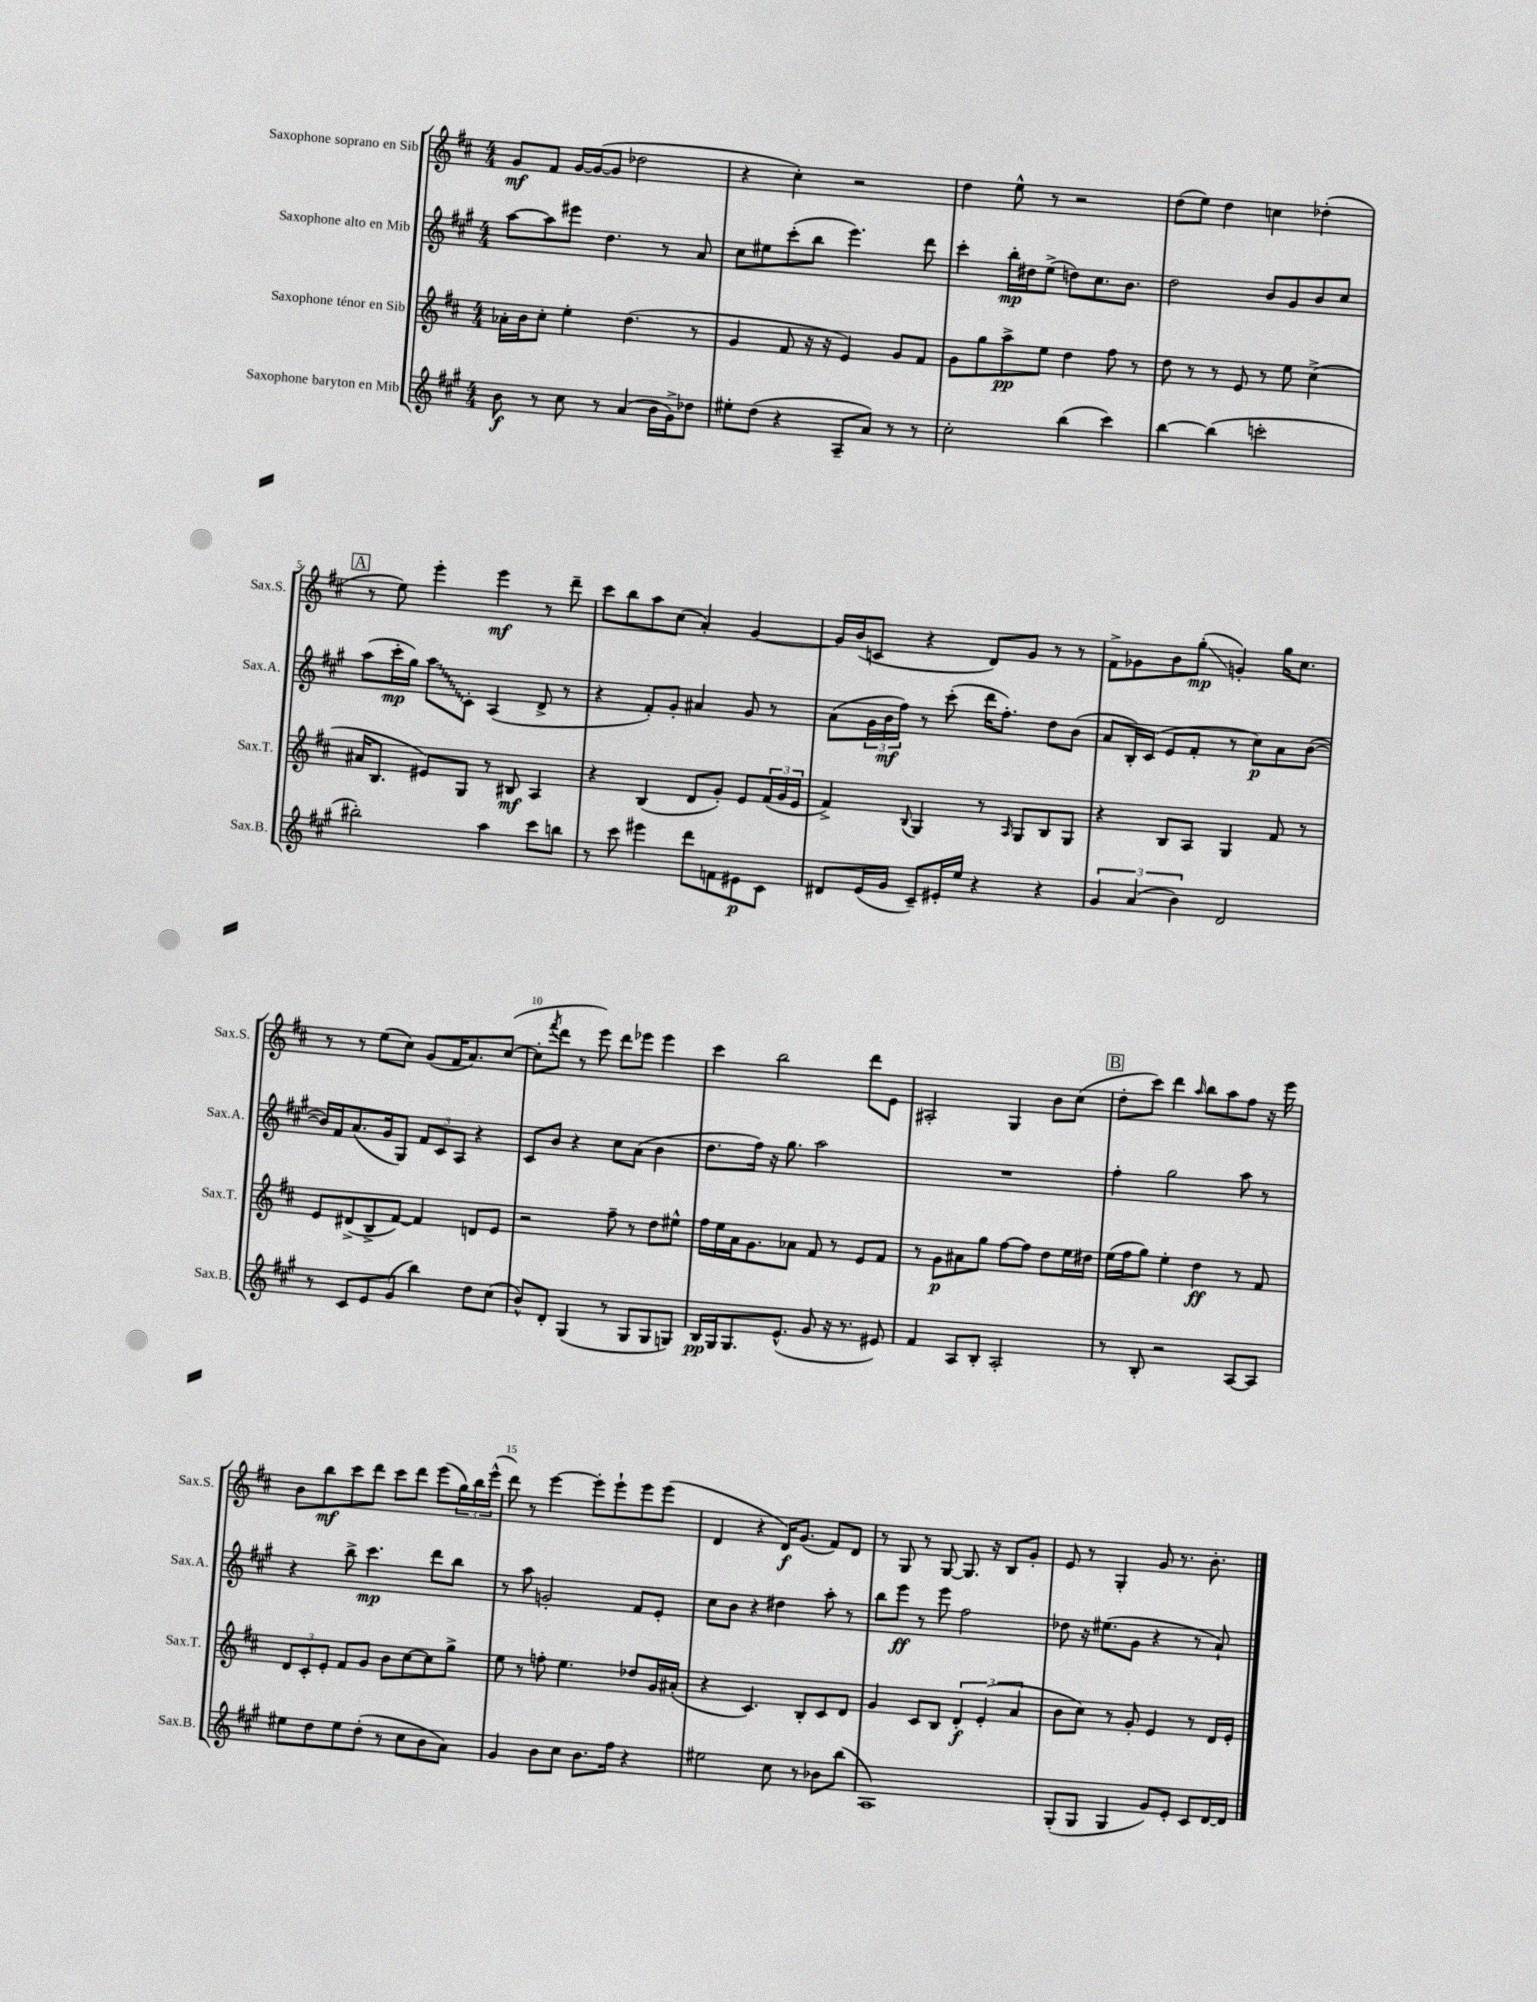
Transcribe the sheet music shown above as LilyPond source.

<<
\new StaffGroup <<
\new Staff = "s0" \with { instrumentName = "Saxophone soprano en Sib" shortInstrumentName = "Sax.S." } {
    \clef treble \key d \major \numericTimeSignature \time 4/4
    g'8\mf fis'8 g'16~ g'16~( g'8 des''2 |
    r4 cis''4-.) r2 |
    d''4 e''8-^ r8 r2 |
    d''8( e''8) d''4 c''4 des''4-.( |
    \mark \markup { \box "A" } r8 e''8) e'''4-. e'''4\mf r8 d'''8-- |
    cis'''8 b''8 a''8 cis''8( a'4-.) g'4~ |
    g'16 b'16( c'8 r4 d'8) g'8 r8 r8 |
    fis'8-> ges'8 b'8 g''8-.\glissando\mp( g'4-.) g''16 cis''8. |
    r8 r8 e''8( cis''8) g'8( fis'16 a'8.) cis''8~( |
    cis''8-. \acciaccatura { fis'''8 } d'''8 r8 e'''8) d'''8 ees'''8 ees'''4 |
    cis'''4 b''2 d'''8 e'8 |
    ais2-. g4 b'8 cis''8( |
    \mark \markup { \box "B" } d''8-. cis'''8) d'''4 \grace { a''16 } b''8 a''8 fis''8 r16 e'''16 |
    b'8 b''8\mf cis'''8 d'''8 cis'''8 d'''8 e'''8( \tuplet 3/2 { g''16) b''16 e'''16-^( } |
    d'''8) r8 e'''4~ e'''8-. e'''8-! e'''8 e'''8( |
    d'4 r4 d'16\f) g'8.( fis'8) d'8 |
    r8 g8 r8 g8~ g8. r16 b8 g'8-. |
    e'8 r8 g4-. g'8 r8. b'8.-. \bar "|." |
}
\new Staff = "s1" \with { instrumentName = "Saxophone alto en Mib" shortInstrumentName = "Sax.A." } {
    \clef treble \key a \major \numericTimeSignature \time 4/4
    a''8~ a''8 eis'''8 d''4. r8 a'8 |
    cis''8 eis''8 cis'''8-.( b''8 e'''4.) d'''8 |
    cis'''4-. b''16-.\mp dis''16 e''8->( d''8) cis''8. b'8. |
    d''2 b'8 gis'8 b'8 cis''8 |
    \mark \markup { \box "A" } a''8( cis'''16-.\mp gis''16) \once \override Glissando.style = #'zigzag a''8\glissando cis'8-. a4( d'8-> r8 |
    r4 fis'8-.) gis'8-. ais'4 gis'8 r8 |
    a'8( \tuplet 3/2 { gis'16 b'16\mf fis''16) } r8 cis'''8-.( d'''16 fis''8.-.) d''8 b'8( |
    a'8 b16-.) cis'16( e'8 fis'8-. r8 cis''8\p) a'8 b'8~( |
    b'16) fis'16 a'8.( gis'16 gis8) \tuplet 3/2 { fis'8 cis'8 a8 } r4 |
    cis'8 b'8 r4 cis''8 a'8( b'4 |
    d''8. fis''16) r16 gis''8. a''2 |
    R1 |
    \mark \markup { \box "B" } fis''4-. gis''2 a''8 r8 |
    r4 b''8-> cis'''4.\mp d'''8 b''8 |
    r8 a''8 g'2-. fis'8 e'8-. |
    cis''8 b'8 r4 dis''4 a''8-. r8 |
    b''8 e'''8\ff r8 e'''8 fis''2 |
    des''8 r16 eis''8.( gis'8 r4 r8 a'8-!) \bar "|." |
}
\new Staff = "s2" \with { instrumentName = "Saxophone ténor en Sib" shortInstrumentName = "Sax.T." } {
    \clef treble \key d \major \numericTimeSignature \time 4/4
    aes'16-. b'16 cis''8-. e''4-. d''4.( r8 |
    g'4 fis'8 r16 r16 e'4) g'8 fis'8 |
    g'8 g''8 a''8->\pp e''8 d''4 fis''8 r8 |
    d''8 r8 r8 e'8 r8 e''8 cis''4->( |
    \mark \markup { \box "A" } ais'16 b8. eis'8) g8 r8 bis8\mf a4 |
    r4 b4( d'8 g'8-.) e'8 \tuplet 3/2 { fis'16( g'16 e'16 } |
    fis'4->) \appoggiatura { b8 } g4 r8 \grace { a16 } g8 b8 g8 |
    r4 b8 a8 g4 fis'8 r8 |
    e'8 dis'8->( b8-> fis'8~) fis'4 d'8 e'8 |
    r2 fis''8-- r8 d''8 eis''8-^ |
    fis''16 e''16 a'16 g'8. aes'8 fis'8 r8 e'8 fis'8 |
    r8 g'8\p ais'8 g''8 fis''8~ fis''8 d''8 e''16 dis''16 |
    \mark \markup { \box "B" } e''16( fis''16 g''8) e''4-. d''4\ff r8 fis'8 |
    \tuplet 3/2 { d'8 cis'8-. e'8-. } fis'8 g'8 b'8 cis''8~ cis''8 g''8-> |
    e''8 r8 f''8-. e''4. des''8 g'16 ais'16-.( |
    r4 cis'4.) b8-. cis'8 d'8 |
    g'4 cis'8 b8 \tuplet 3/2 { d'4-.\f e'4-.( a'4 } |
    b'8 cis''8) r8 g'8-. e'4 r8 d'16 e'16-. \bar "|." |
}
\new Staff = "s3" \with { instrumentName = "Saxophone baryton en Mib" shortInstrumentName = "Sax.B." } {
    \clef treble \key a \major \numericTimeSignature \time 4/4
    b'8\f r8 cis''8 r8 a'4( b'16 gis'16->) des''8 |
    eis''8-. d''8( r4 a8-- a'8) r8 r8 |
    cis''2-. b''4( cis'''4) |
    b''4~ b''4( c'''2-. |
    \mark \markup { \box "A" } bis''2-.) a''4 cis'''8 b''8 |
    r8 cis'''8 eis'''4 d'''8 f'8 eis'8\p cis'8 |
    dis'8 e'16( gis'16 cis'8--) eis'16-. e''16 r4 r4 |
    \tuplet 3/2 { gis'4 a'4( b'4) } d'2 |
    r8 cis'8 e'8 gis'8( b''4) d''8 cis''8( |
    b'8-^) d'8-. gis4( r8 gis8 gis8 g8) |
    b16\pp gis16 gis8. e'8.-^( gis'8 r16 r8. eis'8) |
    fis'4 a8 b8-. a2-. |
    \mark \markup { \box "B" } r8 b8-. r2 a8~ a8 |
    eis''8 d''8 eis''8 d''8-.( r8 cis''8 b'8 a'8) |
    gis'4 b'8 cis''8 b'8. fis''16 r4 |
    eis''2 cis''8 r8 bes'8 b''8( |
    a1) |
    gis8-.( gis8 gis4 gis'8) e'8-. cis'8 d'16~ d'16 \bar "|." |
}
>>
>>
\layout { \context { \Score \override BarNumber.break-visibility = ##(#f #t #t) barNumberVisibility = #(every-nth-bar-number-visible 5) } }
